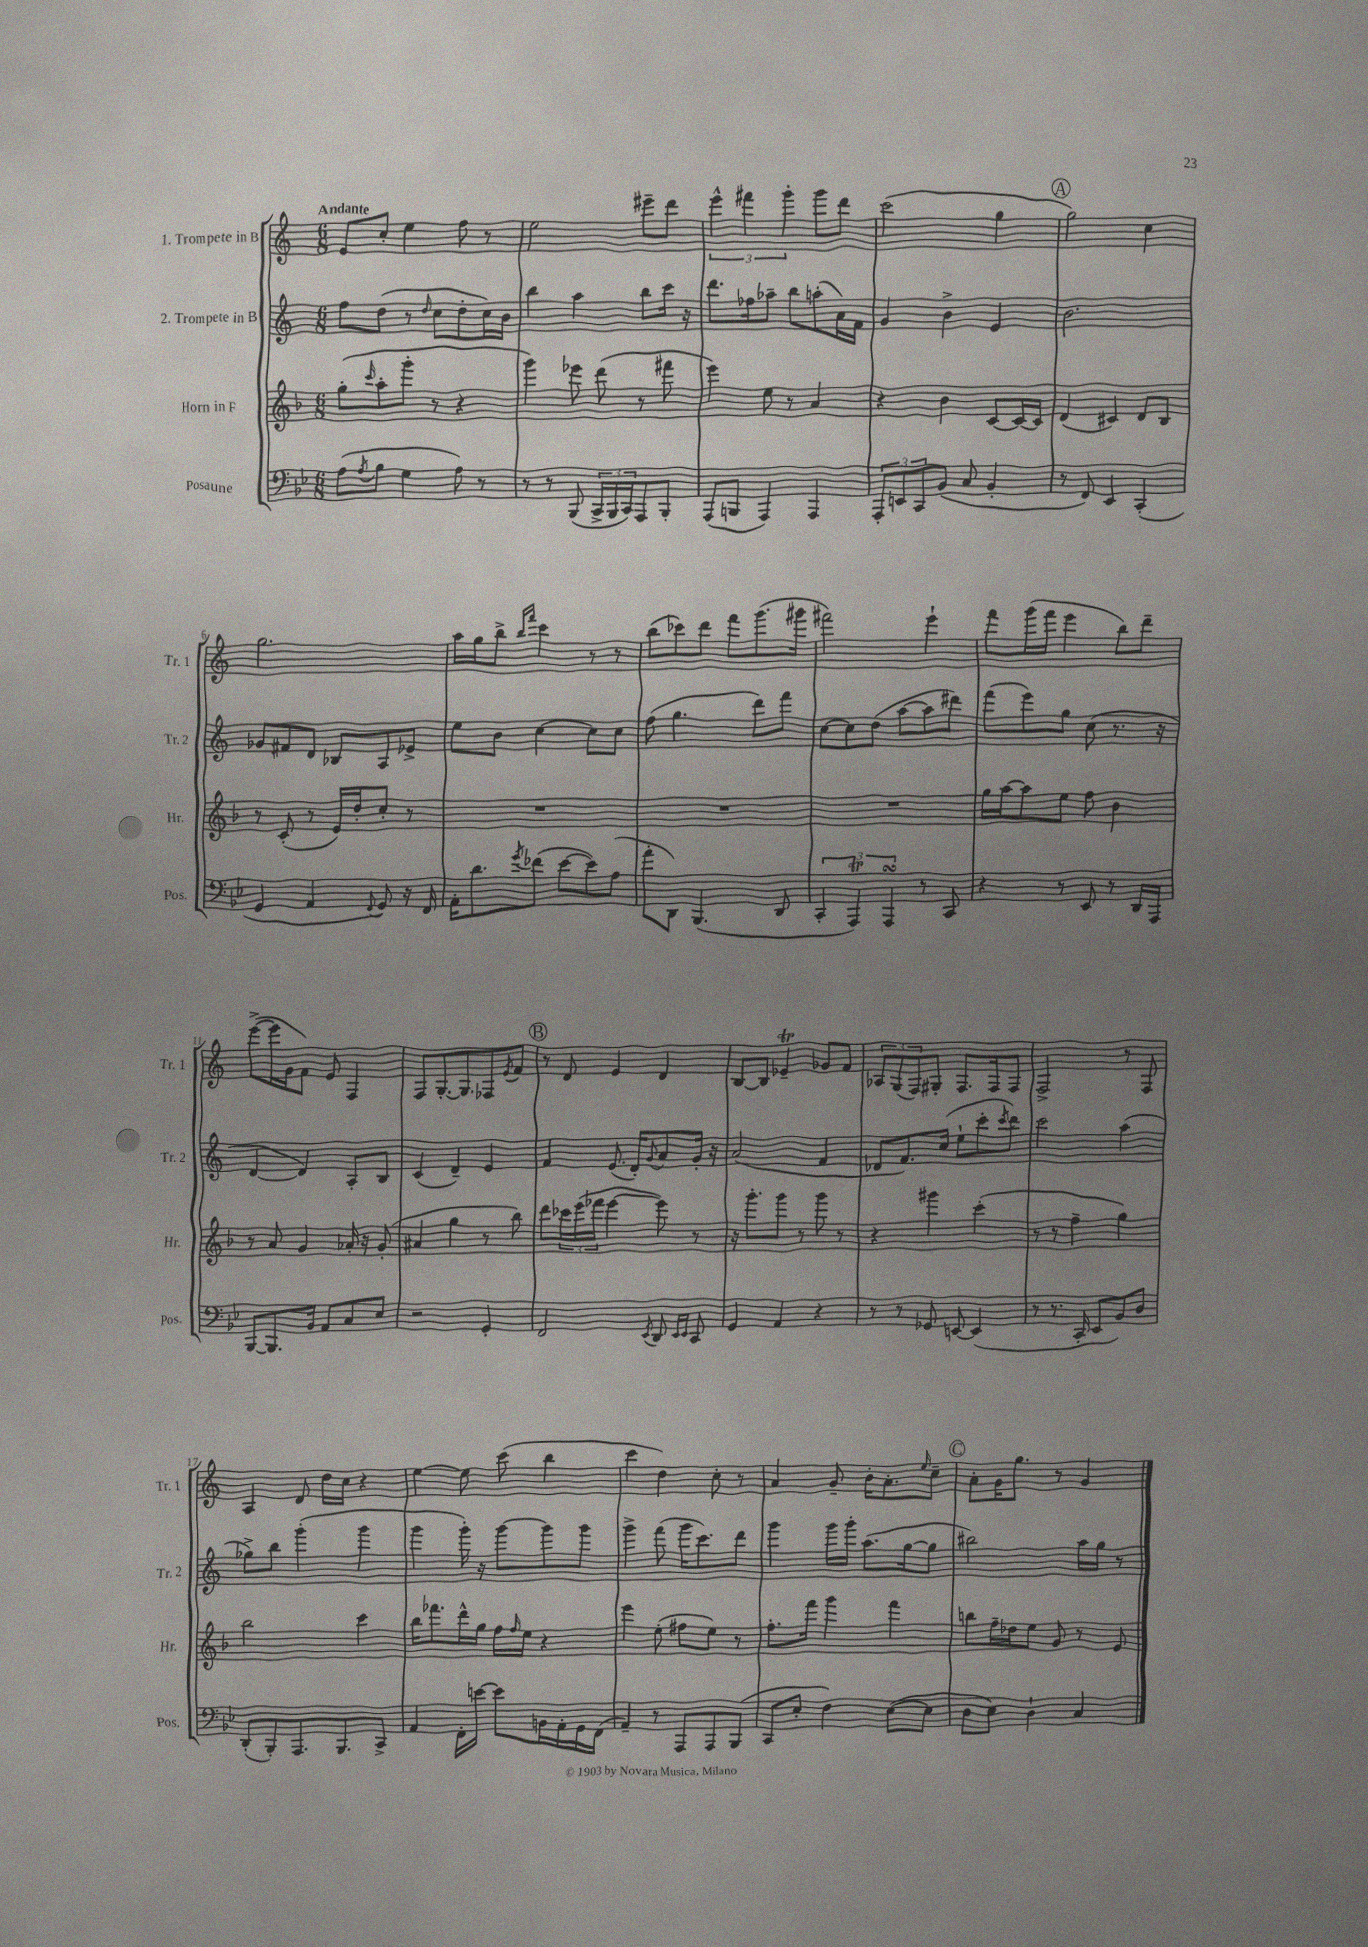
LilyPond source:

<<
\new StaffGroup <<
\new Staff = "s0" \with { instrumentName = "1. Trompete in B" shortInstrumentName = "Tr. 1" } {
    \clef treble \key c \major \numericTimeSignature \time 6/8 \tempo "Andante"
    e'8 c''8-. e''4 f''8 r8 |
    e''2 eis'''8-- d'''8 |
    \tuplet 3/2 { e'''4-^ fis'''4 g'''4-. } g'''8 d'''8 |
    c'''2( g''4 |
    \mark \markup { \circle "A" } g''2) c''4 |
    g''2. |
    a''16 g''16 b''8-> \grace { b''16 f'''16 } c'''4 r8 r8 |
    b''8( ces'''8) d'''8 f'''8 g'''8.( gis'''16 |
    fis'''2) e'''4-! |
    f'''8 g'''16( f'''16 e'''4 b''8) d'''8-- |
    e'''8~->( e'''16 g'16 f'8) e'8 f4 |
    f8 g8.~-. g8. fes8 \acciaccatura { e'8 } f'8 |
    \mark \markup { \circle "B" } r8 d'8 e'4 d'4 |
    b8~ b8 ees'4--\trill ges'8 f'8 |
    \tuplet 3/2 { aes8 g8( f8) } gis8-. f8. f16 f8 |
    f2-> r8 f8 |
    a4 d'8 d''16 c''16 r4 |
    e''4~ e''8 c'''8( b''4 |
    c'''4 d''4) c''8-. r8 |
    a'4 g'8-- b'16-. a'8.-. \grace { e''16 } c''8-- |
    \mark \markup { \circle "C" } a'8-. g'16 g''8. r8 g'4 \bar "|." |
}
\new Staff = "s1" \with { instrumentName = "2. Trompete in B" shortInstrumentName = "Tr. 2" } {
    \clef treble \key c \major \numericTimeSignature \time 6/8
    f''8 d''8( r8 \grace { d''16 } c''8 d''8-. c''16) b'16 |
    b''4 a''4 b''8 c'''16 r16 |
    d'''8. fes''16 aes''8-- b''8 a''8-.( a'16) f'16 |
    g'4 b'4-> e'4 |
    \mark \markup { \circle "A" } b'2. |
    ges'8 fis'8 d'8 bes8 a8 ees'8-> |
    e''8 b'8 c''4~ c''8 c''8 |
    f''8( g''4. d'''8) f'''8 |
    c''8~ c''8 d''8( a''8~ a''8 dis'''8) |
    f'''8( e'''8) g''8 c''8( r8. r16 |
    d'4~ d'4) a8-. b8 |
    c'4( d'4--) e'4 |
    \mark \markup { \circle "B" } f'4 e'8.( d'16-.) \appoggiatura { g'8 } a'8 g'16-. r16 |
    a'2( f'4 |
    des'8 f'8.) c''16( e''8-! c'''8-. \acciaccatura { c'''8 } d'''8) |
    c'''2 a''4( |
    ges''8->) b''8 g'''4-.( g'''4 |
    g'''4 g'''16-.) r16 g'''8~ g'''8 g'''8 |
    g'''4-> f'''8( g'''16 c'''8.) d'''8 |
    g'''4 g'''16 g'''16-. a''8.( g''16~ g''8 |
    \mark \markup { \circle "C" } bis''2) a''16 g''16 r8 \bar "|." |
}
\new Staff = "s2" \with { instrumentName = "Horn in F" shortInstrumentName = "Hr." } {
    \clef treble \key f \major \numericTimeSignature \time 6/8
    g''8-.( \grace { c'''16 } a''8-. g'''8-. r8 r4 |
    g'''4) ees'''8 d'''8( r8 fis'''8 |
    e'''4) e''8 r8 a'4 |
    r4 bes'4 c'8~ c'16~ c'16 |
    \mark \markup { \circle "A" } d'4( cis'4) d'8 bes8 |
    r8 c'8-.( r8 e'16) d''16-. c''8-. r8 |
    R2. |
    R2. |
    R2. |
    g''16 a''16~ a''8 e''8 f''8 bes'4 |
    r8 a'8 g'4 aes'16-. r16 g'8-.( |
    ais'4 g''4 r8 bes''8) |
    \mark \markup { \circle "B" } d'''8 \tuplet 3/2 { ces'''16 e'''16( fes'''16 } e'''4~ e'''8) r8 |
    r16 g'''8.-. g'''8 r8 g'''8 r8 |
    r4 gis'''4 c'''4-.( |
    r8 r8 f''4-- g''4) |
    bes''2 c'''4 |
    bes''16 fes'''8. d'''16-^ g''16 f''16 \grace { f''16 } e''16 r4 |
    e'''4 e''8-.( fis''8 e''8) r8 |
    f''8.-. f'''16 g'''4 f'''4 |
    \mark \markup { \circle "C" } b''8 f''16-- des''16 e''8 g'8 r8 e'8 \bar "|." |
}
\new Staff = "s3" \with { instrumentName = "Posaune" shortInstrumentName = "Pos." } {
    \clef bass \key bes \major \numericTimeSignature \time 6/8
    a8( \acciaccatura { a8 } bes8 g4 a8) r8 |
    r8 r8 bes,,8( \tuplet 3/2 { c,16-> bes,,16 c,16) } a,,8 bes,,8-. |
    a,,8( b,,8 a,,4) a,,4 |
    \tuplet 3/2 { a,,8-. e,8 c,8 } bes,8( c8 bes,4-. |
    \mark \markup { \circle "A" } r8 f,8) ees,4 c,4-.( |
    g,4 a,4 \appoggiatura { f,8 } g,8) r16 f,16 |
    a,16-. d'8. \acciaccatura { g'8 } fes'8( ees'8~ ees'8) a8( |
    a'8-. d,8) bes,,4.( d,8 |
    \tuplet 3/2 { c,4-. a,,4\trill) a,,4\turn } r8 c,8 |
    r4 r8 ees,8 r8 d,16 a,,16 |
    bes,,8~ bes,,8. bes,16 a,8 c8 ees8 |
    r2 g,4-. |
    \mark \markup { \circle "B" } f,2 \acciaccatura { ees,8 } d,8 \grace { ees,16 ees,16 } c,8 |
    g,4 a,4 r4 |
    r8 r8 ges,8 e,8~ e,4( |
    r8 r8. c,16-. ees,8 bes,8) d8 |
    d,8-.( bes,,8-.) a,,8. bes,,8. c,8-> |
    a,4 f,16-. e'16~ e'8 b,16 a,16-. g,16 f,16( |
    a,4--) r8 a,,8 a,,8 bes,,8( |
    c,8 ees8-. f4) ees8~( ees8 |
    \mark \markup { \circle "C" } d8 ees8) d4-! c4 \bar "|." |
}
>>
>>
